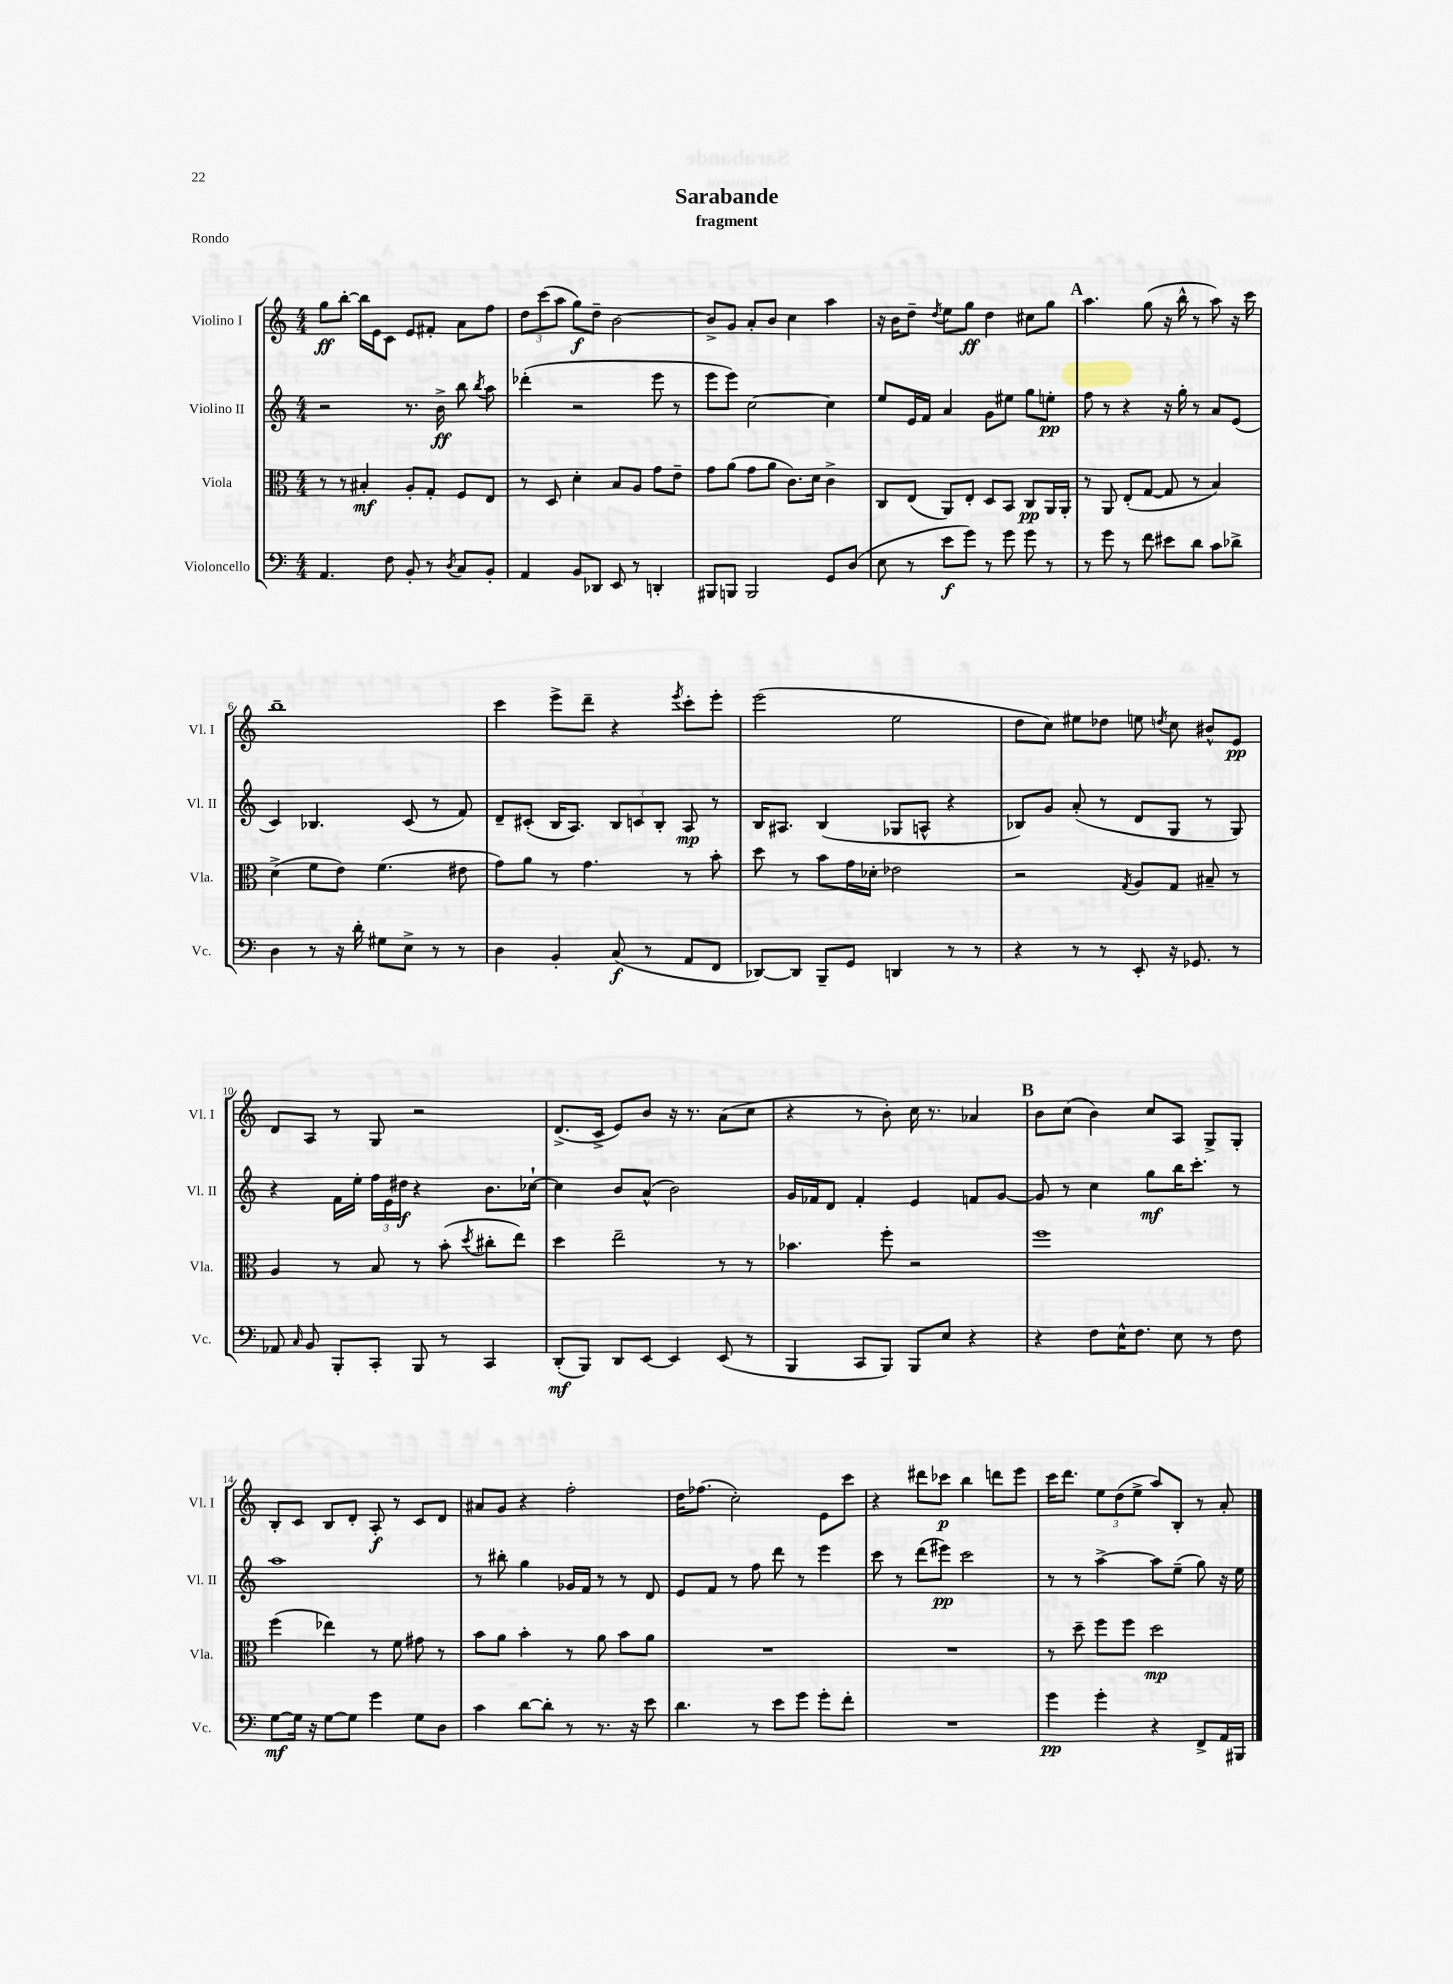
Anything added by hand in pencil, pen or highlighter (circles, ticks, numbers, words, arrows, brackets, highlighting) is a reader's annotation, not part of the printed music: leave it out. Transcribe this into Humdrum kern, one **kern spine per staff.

**kern	**dynam	**kern	**dynam	**kern	**dynam	**kern	**dynam
*part4	*part4	*part3	*part3	*part2	*part2	*part1	*part1
*staff4	*staff4	*staff3	*staff3	*staff2	*staff2	*staff1	*staff1
*I"Violoncello	*	*I"Viola	*	*I"Violino II	*	*I"Violino I	*
*I'Vc.	*	*I'Vla.	*	*I'Vl. II	*	*I'Vl. I	*
*clefF4	*	*clefC3	*	*clefG2	*	*clefG2	*
*k[]	*	*k[]	*	*k[]	*	*k[]	*
*M4/4	*	*M4/4	*	*M4/4	*	*M4/4	*
=1	=1	=1	=1	=1	=1	=1	=1
4.AA/	.	8r	.	2r	.	8gg\L	ff
.	.	8r	.	.	.	[8bb'\J	.
.	.	4B#X'/	mf	.	.	16bb\LL]	.
.	.	.	.	.	.	16e\J	.
8F\	.	.	.	.	.	8c\J	.
8BB'/	.	8A'/L	.	8.r	.	8e/L	.
8r	.	8G'/J	.	.	.	8f#X'/J	.
.	.	.	.	16b^\	ff	.	.
8qD/	.	.	.	.	.	.	.
8C/L	.	8F/L	.	8bb\	.	8a\L	.
.	.	.	.	8qbb/	.	.	.
8BB'/J	.	8E/J	.	8aa\	.	8ff\J	.
=2	=2	=2	=2	=2	=2	=2	=2
4AA/	.	8r	.	(4ddd-X'\	.	12dd\L	.
.	.	.	.	.	.	(12ccc\	.
.	.	8D/	.	.	.	.	.
.	.	.	.	.	.	12aa\J	.
8BB/L	.	4d'\	.	2r	.	8gg\L)	f
8DD-X/J	.	.	.	.	.	8dd~\J	.
8EE/	.	8B/L	.	.	.	[2b\	.
8r	.	8A/J	.	.	.	.	.
4DDn'/	.	8g\L	.	8eee\	.	.	.
.	.	8e~\J	.	8r	.	.	.
=3	=3	=3	=3	=3	=3	=3	=3
8BBB#X/L	.	8g\L	.	8eee\L	.	8b^/L]	.
8BBBn/J	.	(8a\J	.	8eee\J)	.	8g/J	.
2BBB/	.	8g\L	.	[2cc\	.	8a'/L	.
.	.	8a\J	.	.	.	8b/J	.
.	.	8.c\L)	.	.	.	4cc\	.
.	.	16d\Jk	.	.	.	.	.
8GG/L	.	4c^\	.	4cc\]	.	4aa\	.
(8D/J	.	.	.	.	.	.	.
=4	=4	=4	=4	=4	=4	=4	=4
8E\	.	8C/L	.	8ee/L	.	16r	.
.	.	.	.	.	.	16b\KL	.
8r	.	(8E/J	.	16e/L	.	8dd~\J	.
.	.	.	.	16f/JJ	.	.	.
.	.	.	.	.	.	8qdd/	.
8e\L	f	8AA/L)	.	4a/	.	8ee\L	.
8g\J)	.	8E'/J	.	.	.	8gg\J	ff
8r	.	8D/L	.	8g\L	.	4dd\	.
8g\	.	8BB/J	.	8ee#X\J	.	.	.
8g\	.	8C/L	pp	8gg\L	.	8cc#X\L	.
8r	.	16AA/L	.	8een'\J	pp	8gg\J	.
.	.	16AA'/JJ	.	.	.	.	.
!!LO:REH:place=s1:t=A
=5	=5	=5	=5	=5	=5	=5	=5
8r	.	8r	.	8ff\	.	4.aa\	.
8g\	.	8AA/	.	8r	.	.	.
8r	.	(8E'/L	.	4r	.	.	.
8f\	.	[8G/J	.	.	.	(8gg\	.
8e#X\L	.	8G/]	.	16r	.	16r	.
.	.	.	.	16gg'\	.	16bb^^\	.
8d\J	.	8r	.	8r	.	8r	.
8c\L	.	4B/)	.	8a/L	.	8aa\)	.
8d-X^\J	.	.	.	(8e/J	.	16r	.
.	.	.	.	.	.	16ccc\	.
!!LO:LB:g=z
=6	=6	=6	=6	=6	=6	=6	=6
4D\	.	(4d^\	.	4c/)	.	1bb~	.
8r	.	8f\L	.	4.B-X/	.	.	.
16r	.	8e\J)	.	.	.	.	.
16d'\	.	.	.	.	.	.	.
8G#X\L	.	(4.f\	.	.	.	.	.
8E^\J	.	.	.	(8c/	.	.	.
8r	.	.	.	8r	.	.	.
8r	.	8e#X\	.	8f/)	.	.	.
=7	=7	=7	=7	=7	=7	=7	=7
4D\	.	8g\L)	.	8d~/L	.	4ccc\	.
.	.	8a\J	.	(8c#X'/J	.	.	.
4BB'/	.	8r	.	16B/KL	.	8eee^\L	.
.	.	.	.	8.A/J)	.	.	.
.	.	4.g\	.	.	.	8ddd~\J	.
(8C/	f	.	.	12B/L	.	4r	.
.	.	.	.	12cn/	.	.	.
8r	.	.	.	.	.	.	.
.	.	.	.	12B'/J	.	.	.
.	.	.	.	.	.	8qeee/	.
8AA/L	.	8r	.	8A/	mp	8ccc'\L	.
8FF/J	.	8b'\	.	8r	.	8eee'\J	.
=8	=8	=8	=8	=8	=8	=8	=8
[8DD-X/L)	.	8dd\	.	16B/KL	.	(2eee\	.
.	.	.	.	8.A#X/J	.	.	.
8DD-/J]	.	8r	.	.	.	.	.
8BBB~/L	.	8b\L	.	(4B/	.	.	.
8GG/J	.	16g\L	.	.	.	.	.
.	.	16d-X'\JJ	.	.	.	.	.
4DDn/	.	2e-X\	.	8G-X/L	.	2ee\	.
.	.	.	.	8An^^/J	.	.	.
8r	.	.	.	4r	.	.	.
8r	.	.	.	.	.	.	.
=9	=9	=9	=9	=9	=9	=9	=9
4r	.	2r	.	8B-X/L)	.	8dd\L	.
.	.	.	.	8g/J	.	8cc\J)	.
8r	.	.	.	(8a'/	.	8ee#X\L	.
8r	.	.	.	8r	.	8dd-X\J	.
.	.	8qG/	.	.	.	.	.
8EE'/	.	8A/L	.	8d/L	.	8een\	.
.	.	.	.	.	.	8qddn/	.
16r	.	8G/J	.	8G/J	.	8cc\	.
8.GG-X/	.	.	.	.	.	.	.
.	.	8B#X~/	.	8r	.	8b#X^^/L	.
8r	.	8r	.	8G/)	.	8e/J	pp
!!LO:LB:g=z
=10	=10	=10	=10	=10	=10	=10	=10
8AA-X/	.	4A/	.	4r	.	8d/L	.
16qqC/	.	.	.	.	.	.	.
8BB/	.	.	.	.	.	8A/J	.
8BBB'/L	.	8r	.	16f\LL	.	8r	.
.	.	.	.	16ee'\JJ	.	.	.
8CC'/J	.	8B/	.	24ff\LL	.	8G/	.
.	.	.	.	24e\	.	.	.
.	.	.	.	24dd#X\JJ	f	.	.
8BBB/	.	8r	.	4r	.	2r	.
8r	.	(8b'\	.	.	.	.	.
.	.	8qdd/	.	.	.	.	.
4CC/	.	8cc#X'\L	.	8.b\L	.	.	.
.	.	8ee\J)	.	.	.	.	.
.	.	.	.	[16cc-X`\Jk	.	.	.
=11	=11	=11	=11	=11	=11	=11	=11
(8DD'/L	mf	4dd\	.	4cc-\]	.	(8.d^/L	.
8BBB/J)	.	.	.	.	.	.	.
.	.	.	.	.	.	16c^/Jk	.
8DD/L	.	2ee~\	.	8b/L	.	8e/L)	.
[8EE/J	.	.	.	(8a^^/J	.	8b/J	.
4EE/]	.	.	.	2b\)	.	16r	.
.	.	.	.	.	.	8.r	.
(8EE/	.	8r	.	.	.	(8a\L	.
8r	.	8r	.	.	.	8cc\J	.
=12	=12	=12	=12	=12	=12	=12	=12
4BBB/	.	4.b-X\	.	16g/LL	.	4r	.
.	.	.	.	16f-X/J	.	.	.
.	.	.	.	8d/J	.	.	.
8CC/L	.	.	.	4f-'/	.	8r	.
8BBB/J)	.	8ff'\	.	.	.	8b'\)	.
8BBB/L	.	2r	.	4e/	.	16cc\	.
.	.	.	.	.	.	8.r	.
8E/J	.	.	.	.	.	.	.
4r	.	.	.	8fn/L	.	4a-X/	.
.	.	.	.	[8g/J	.	.	.
!!LO:REH:place=s1:t=B
=13	=13	=13	=13	=13	=13	=13	=13
4r	.	1ff	.	8g/]	.	8b\L	.
.	.	.	.	8r	.	(8cc\J	.
8F\L	.	.	.	4cc\	.	4b\)	.
16E^^\K	.	.	.	.	.	.	.
8.F\J	.	.	.	.	.	.	.
.	.	.	.	8gg\L	mf	8cc/L	.
8E\	.	.	.	16bb\K	.	8A/J	.
.	.	.	.	8.ccc'\J	.	.	.
8r	.	.	.	.	.	8G^/L	.
8F\	.	.	.	8r	.	8G'/J	.
!!LO:LB:g=z
=14	=14	=14	=14	=14	=14	=14	=14
[8G\L	mf	(4ff\	.	1aa	.	8B'/L	.
16G\Jk]	.	.	.	.	.	8c/J	.
16r	.	.	.	.	.	.	.
[8G\L	.	4ee-X\)	.	.	.	8B/L	.
8G\J]	.	.	.	.	.	8d'/J	.
4g\	.	8r	.	.	.	8A'/	f
.	.	8f\	.	.	.	8r	.
8G\L	.	8g#X\	.	.	.	8c/L	.
8D\J	.	8r	.	.	.	8d/J	.
=15	=15	=15	=15	=15	=15	=15	=15
4c\	.	8b\L	.	8r	.	8a#X/L	.
.	.	8a\J	.	8bb#X'\	.	8g/J	.
[8d\L	.	4b'\	.	4gg\	.	4r	.
8d'\J]	.	.	.	.	.	.	.
8r	.	8r	.	16g-X/LL	.	2ff'\	.
.	.	.	.	16f/JJ	.	.	.
8.r	.	8a\	.	8r	.	.	.
.	.	8b\L	.	8r	.	.	.
16r	.	.	.	.	.	.	.
8e\	.	8a\J	.	8d/	.	.	.
=16	=16	=16	=16	=16	=16	=16	=16
4.d\	.	1r	.	8e/L	.	16dd\KL	.
.	.	.	.	.	.	(8.ff-X\J	.
.	.	.	.	8f/J	.	.	.
.	.	.	.	8r	.	2cc'\)	.
8r	.	.	.	8ff\	.	.	.
8e\L	.	.	.	8ddd\	.	.	.
8g\J	.	.	.	8r	.	.	.
8g'\L	.	.	.	4eee\	.	8e\L	.
8f'\J	.	.	.	.	.	8ccc\J	.
=17	=17	=17	=17	=17	=17	=17	=17
1r	.	1r	.	8ccc\	.	4r	.
.	.	.	.	8r	.	.	.
.	.	.	.	(8ddd\L	.	8ddd#X\L	.
.	.	.	.	8eee#X\J)	pp	8ccc-X\J	p
.	.	.	.	2ccc\	.	4bb\	.
.	.	.	.	.	.	8dddn\L	.
.	.	.	.	.	.	8eee\J	.
=18	=18	=18	=18	=18	=18	=18	=18
4g\	pp	8r	.	8r	.	16ccc\KL	.
.	.	.	.	.	.	8.ddd\J	.
.	.	8dd~\	.	8r	.	.	.
4g'\	.	8ff\L	.	[4aa^\	.	12ee\L	.
.	.	.	.	.	.	(12dd\	.
.	.	8ff\J	.	.	.	.	.
.	.	.	.	.	.	12ee^\J	.
4r	.	2dd\	mp	8aa\L]	.	8aa/L)	.
.	.	.	.	(8ee~\J	.	8B'/J	.
8FF^/L	.	.	.	8gg\)	.	8r	.
16AA/L	.	.	.	16r	.	8a'/	.
16BBB#X/JJ	.	.	.	16ee\	.	.	.
==	==	==	==	==	==	==	==
*-	*-	*-	*-	*-	*-	*-	*-
